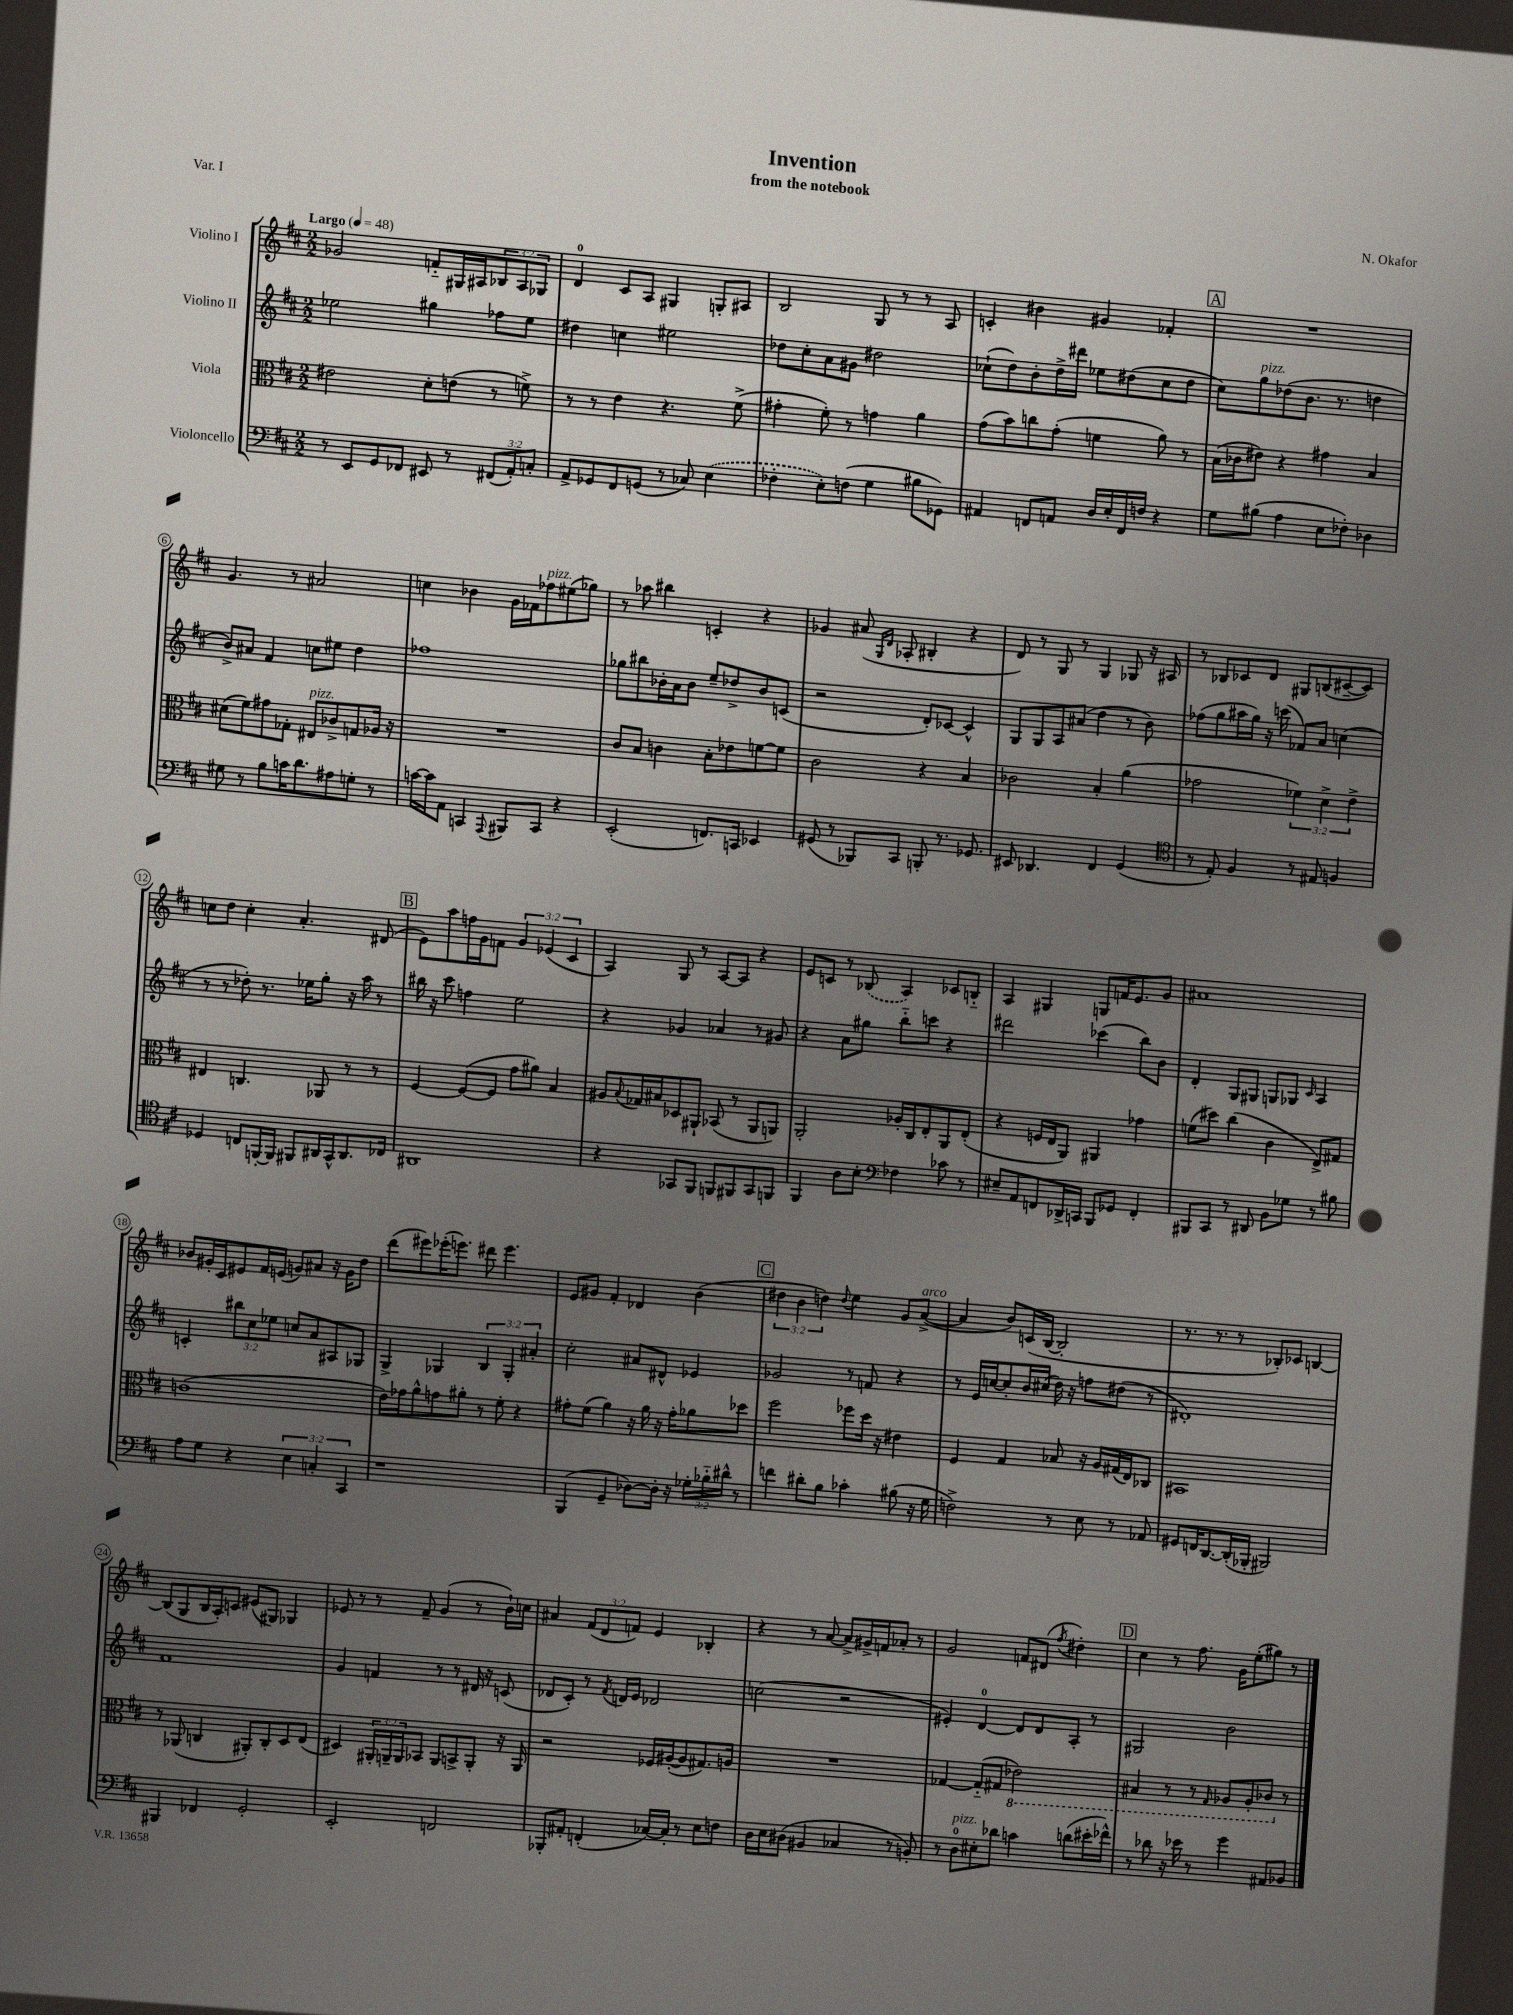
\header { title = "Invention" composer = "N. Okafor" subtitle = "from the notebook" piece = "Var. I" }
<<
\new StaffGroup <<
\new Staff = "s0" \with { instrumentName = "Violino I" } {
    \clef treble \key d \major \numericTimeSignature \time 2/2 \override Staff.TupletNumber.text = #tuplet-number::calc-fraction-text \tempo "Largo" 4 = 48
    ges'2 f'8-_ gis16 ais16 \tuplet 3/2 { bes8 ais8 ges8 } |
    d'4-0 cis'8 a8 gis4 g8-. ais8 |
    b2 g8 r8 r8 a8 |
    c'4-. bis'4 gis'4 fes'4-. |
    \mark \markup { \box "A" } R1 |
    g'4. r8 ais'2 |
    c''4 bes'4 g'16 fes'16 fes''8^\markup { \italic "pizz." } eis''8( ges''8) |
    r8 aes''8 bis''4 c'4-. r4 |
    ges'4 ais'8( \grace { g16 d'16 } aes8-. bis4-. r4 |
    d'8) r8 g8 r8 g4 ges8 r16 ais16 |
    r8 bes8 ces'8 d'8 gis8 b8( cis'8~-- cis'8) |
    c''8 d''8 c''4-. a'4.-. dis'8( |
    \mark \markup { \box "B" } e'8) a''8 f''16 g'16 f'8 \tuplet 3/2 { g'4 ees'4( cis'4 } |
    a4) g8 r8 a8~ a8 r4 |
    e'8 c'8 r8 \once \slurDashed bes8( a4) ces'8 b8-_ |
    a4 gis4 g8 f'16 e'8. g'8 |
    ais'1 |
    bes'8 gis'16-. cis'16 eis'8 fis'16 e'16( g'8) ais'8 r16 g'16 d''8 |
    d'''8( eis'''8) ees'''16-.( e'''8.) dis'''8 e'''4. |
    e'8 gis'8 fis'4-. des'4 b'4( |
    \mark \markup { \box "C" } \tuplet 3/2 { dis''4 b'4 d''4) } \appoggiatura { d''8 } e''4 g'8 a'8~->^\markup { \italic "arco" }( |
    a'4 b'8) c'16( b16~ b2-. |
    r8. r8. r8 bes8-.) ces'8 b4~ |
    b8( g8 b16 a16-.) c'8 eis'8( gis8) ges4 |
    ees'8 r8 r8 fis'8-- g'4( r8 b'16-!) c''16 |
    ais'4 \tuplet 3/2 { fis'8( d'8 f'8) } e'4 bes4-. |
    r4 r8 a'8~ a'8-> gis'16-> f'16 aes'8-. r8 |
    g'2 f'8 dis'8( \acciaccatura { fis''8 } dis''4-.) |
    \mark \markup { \box "D" } cis''4 r8 fis''8. g'16 e''8-.( gis''8) r8 \bar "|." |
}
\new Staff = "s1" \with { instrumentName = "Violino II" } {
    \clef treble \key d \major \numericTimeSignature \time 2/2 \override Staff.TupletNumber.text = #tuplet-number::calc-fraction-text
    ees''2 gis''4 fes''8 ees''8 |
    dis''4 c''4 eis''2 |
    des''8 cis''8-. a'8 gis'8 dis''2 |
    ces''8-!( d''8) b'8-. d''16-> dis'''16 ees''8 dis''8( ces''8 dis''8 |
    \mark \markup { \box "A" } cis''8) g''8^\markup { \italic "pizz." } des''8( b'8. r8. d''4 |
    b'8->) ais'8 fis'4 c''8 eis''8 d''4 |
    fes''1 |
    ges''8 bis''8 bes'16-. a'16 bes'8 e''8-- des''8-> bes'8 c'8( |
    r2 d'8-.) ces'8~ ces'4-^ |
    g8 g8 a8 ais'8( d''4 r8 b'8) |
    fes''8( g''8 ais''16 g''16) r16 c'''16( fes'8) a'8 c''4( |
    r8 r8 des''8-.) r8. ees''16 g''8-. r16 a''16 r8 |
    \mark \markup { \box "B" } bis''16 r16 cis'''8 f''4 e''2 |
    r4 ges'4 aes'4 r8 gis'8 |
    r4 a'8 gis''8 b''8-_ c'''8 r4 |
    dis'''2 ces'''4( b''8) b'8 |
    d'4-. g8 gis8 g8 ges8 \grace { cis'16 } a4 |
    c'4-. \tuplet 3/2 { bis''8 cis''8 ees''8 } c''8 a'8 ais8 ges8 |
    g4-> ges4 \tuplet 3/2 { b4 ges4-. ais'4-. } |
    cis''2-. ais'8 dis'8-^ ees'4 |
    \mark \markup { \box "C" } ges'2 r8 f'8 r4 |
    r8 e'16 c''16~ c''8-. b'16 cis''16( d''16) r16 f''8 dis''8( r8 |
    dis'1-.) |
    fis'1 |
    g'4 f'4 r8 r8 dis'16 r16 c'8( |
    des'8 cis'8-.) r8 \acciaccatura { fis'8 } d'16 e'16 des'2 |
    c''2( r2 |
    eis'4-.) d'4-0~ d'8 d'8 a8-. r8 |
    \mark \markup { \box "D" } gis2 b'2 \bar "|." |
}
\new Staff = "s2" \with { instrumentName = "Viola" } {
    \clef alto \key d \major \numericTimeSignature \time 2/2 \override Staff.TupletNumber.text = #tuplet-number::calc-fraction-text
    eis'2 d'8-. e'8( r8 f'8->) |
    r8 r8 e'4 r4. fis'8->( |
    gis'4-. fis'8-.) r8 g'4 a'4 |
    g'8( b'8) c''8 g'8-.( f'4 a'8) r8 |
    \mark \markup { \box "A" } b16( ces'16 eis'8) r4 gis'4 b4 |
    dis'8( fis'8) gis'8 ges8-. eis8^\markup { \italic "pizz." } ces'8-> g8 aes16 r16 |
    R1 |
    cis'8 b8 c'4 b8-. ees'8 f'8~ f'8 |
    cis'2 r4 b4 |
    ces'2 b4-. a'4( |
    ges'2 \tuplet 3/2 { fes'4) d'4-> e'4-> } |
    eis4 c4. aes,8 r8 r8 |
    \mark \markup { \box "B" } fis4~ fis8~( fis8 g'8 ais'8) b4 |
    ais8 \appoggiatura { b8 } ges16 bis16 des8 ais,8-! bes,8( r8 ais,8 a,8) |
    a,2-. aes16-. cis16 e8-. a,8 e8-.( |
    r4 f16 e16 a,8) ais,4 ges'4 |
    f'8( dis''8) cis''4( cis'4 e8->) gis8 |
    c'1( |
    e'16) ges'16 a'8-^ g'8 ais'8-. r8 fis'8-. r4 |
    gis'8-. fis'8( a'4) r16 a'16 r16 gis'16-. aes'8 des''8 |
    \mark \markup { \box "C" } fis''2 fes''8 d''16 r16 eis'4 |
    fis4 g4 bes8 r16 a16 gis16( e16) ces8 |
    bis,1 |
    r8 aes,8( c4 ais,8-.) c8-. d8 e8( |
    dis4) \tuplet 3/2 { ais,16-. a,16-- a,16 } bes,8 a,8 b,8-> a,8-. r16 a,16 |
    r2 fes16 ais16~-.( ais8 gis8.) a16 |
    R1 |
    ges4~ ges8-_( gis8 \ottava #-1 ees2) |
    \mark \markup { \box "D" } bis,4 r8 r8 \grace { g,16 } aes,8 aes,8-. ces8 \ottava #0 r8 \bar "|." |
}
\new Staff = "s3" \with { instrumentName = "Violoncello" } {
    \clef bass \key d \major \numericTimeSignature \time 2/2 \override Staff.TupletNumber.text = #tuplet-number::calc-fraction-text
    r8 e,8 g,8 fes,8 eis,8 r8 \tuplet 3/2 { fis,8( a,8-.) c8-. } |
    a,8-> ges,8 fis,8 g,8( r8 ces8) \once \slurDashed e4( |
    fes4-. e8-.) f8( g4 bis8 ges,8) |
    ais,4 f,8 a,8 d16 e16-. f,16 f16 r4 |
    \mark \markup { \box "A" } g8 bis8( a4 e8 fes8-.) des4 |
    gis8 r8 b8 c'16 d'8. ais8 g8-. r8 |
    c'16~ c'16 a,8 c,4 \appoggiatura { a,,8 } bis,,8 c,8 r4 |
    e,2-.( f,8.) c,16 ees,4 |
    gis,8( r8 bes,,8) cis,8 b,,8-. r8. ges,8. |
    eis,8 des,4. fis,4 g,4( |
    \clef tenor r8 e8-.) fis4 r8 eis8 f4 |
    des4 c8 f,16~-. f,16 fis,8 ais,16 g,16-^ ais,8. ces16 |
    \mark \markup { \box "B" } ais,1 |
    r4 ges,8 fis,8 f,8 fis,8 ges,8 f,8 |
    fis,4 a8 b8-. \clef bass fes4 ces'8 r8 |
    eis8-- a,8 f,8 des,16-> c,16 b,,8 ges,8 f,4-. |
    bis,,8 cis,8 r8 dis,8 b,8 ges8 r8 bis8 |
    a8 g8 r4 \tuplet 3/2 { e4 c4-. cis,4 } |
    r1 |
    b,,4( g,4-- des8~) des16-. r16 \tuplet 3/2 { ges16-. bes16-_ dis'16-^ } r8 |
    \mark \markup { \box "C" } f'4 dis'8-. b8 ces'4-. bis8( r16 g16 |
    f2->) r8 e8 r8 aes,8 |
    gis,8 f,16 d,8.~ d,16-.( bes,,16-. bis,,2) |
    bis,,4 fes,4 g,2-. |
    e,2-. f,2 |
    bes,,8-. ais,8-. f,4-.( ces16~) ces16-. r8 e8 f8 |
    d16 e16 dis8( bis,4 ces4 r8 b,8-.) |
    r8 d8-0^\markup { \italic "pizz." } eis8-. des'8 c'4 d'8( eis'16-. fes'16-^) |
    \mark \markup { \box "D" } r8 des'8 r16 ees'16 r8 g'4 ais,8 bes,8 \bar "|." |
}
>>
>>
\layout { \context { \Score \override BarNumber.stencil = #(make-stencil-circler 0.1 0.3 ly:text-interface::print) } }
